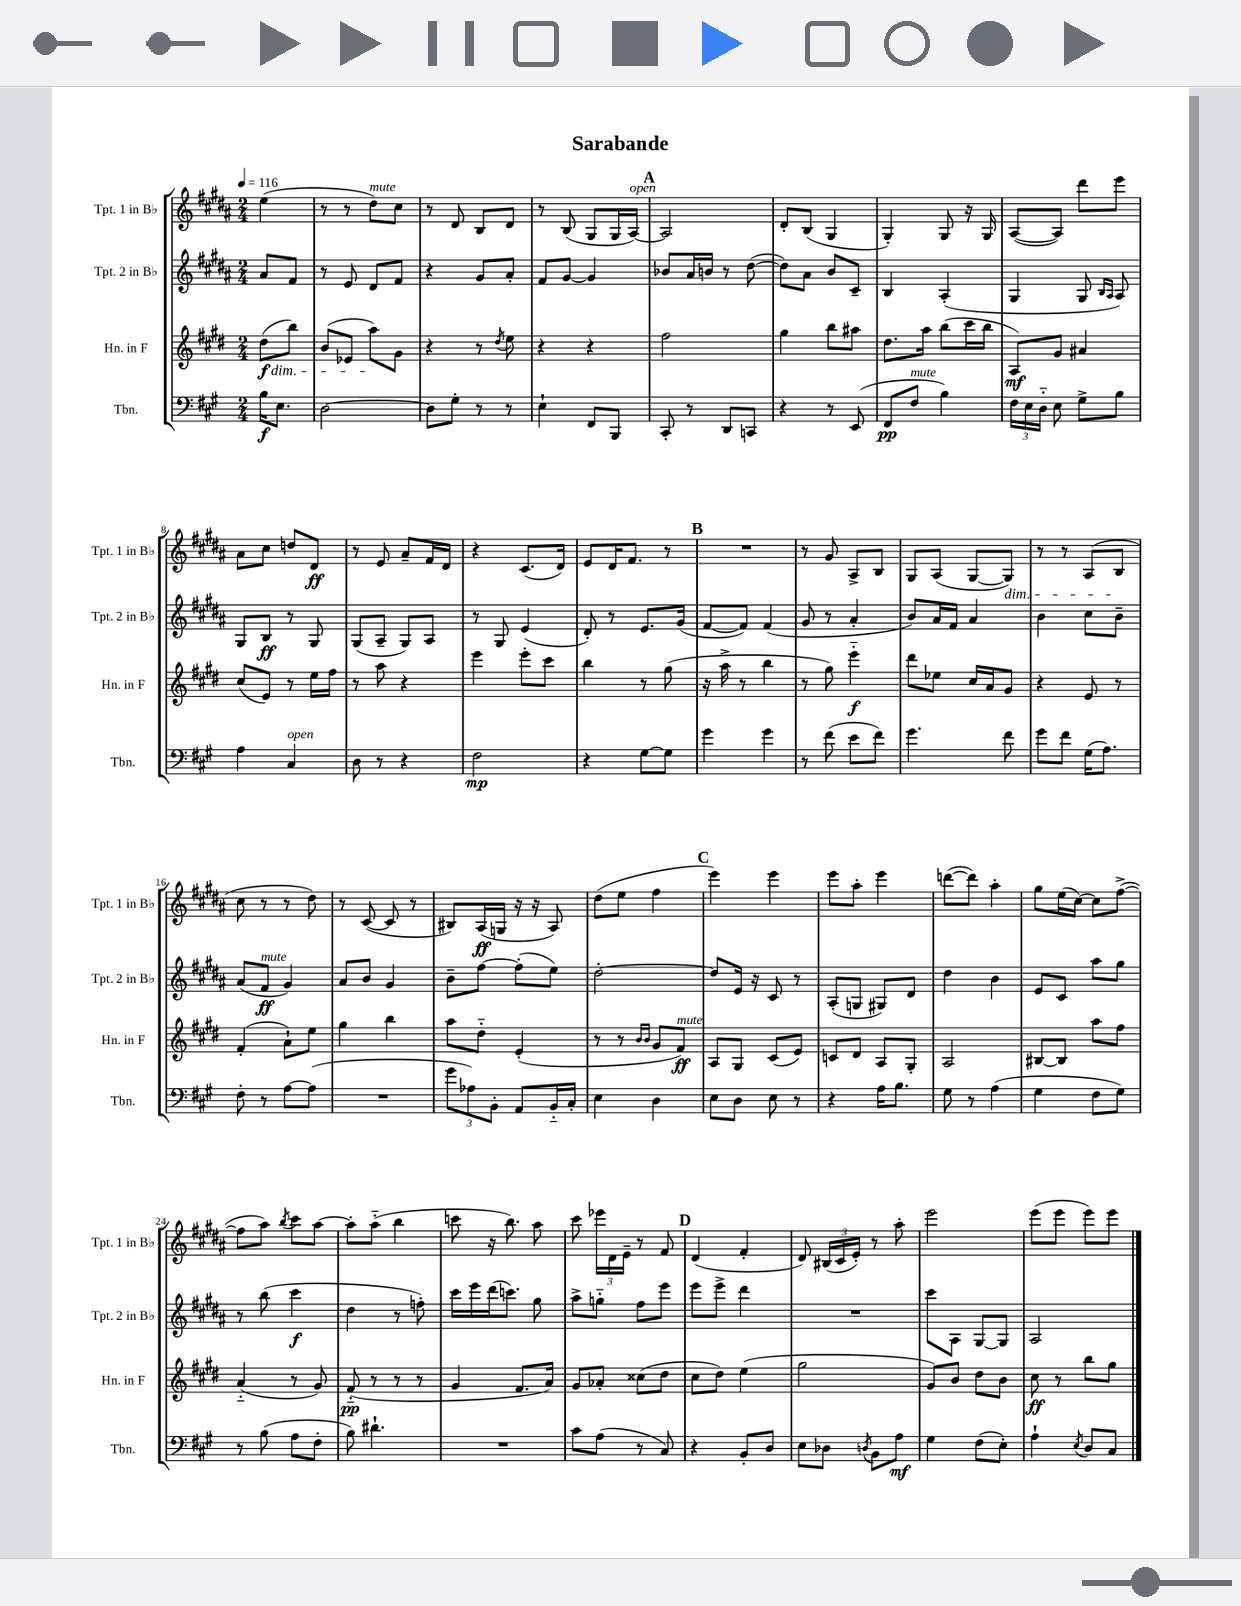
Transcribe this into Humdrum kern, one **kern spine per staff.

**kern	**kern	**kern	**kern
*staff4	*staff3	*staff2	*staff1
*clefF4	*clefG2	*clefG2	*clefG2
*k[f#c#g#]	*k[f#c#g#d#]	*k[f#c#g#d#a#]	*k[f#c#g#d#a#]
*M2/4	*M2/4	*M2/4	*M2/4
*MM116	*MM116	*MM116	*MM116
16B	(8dd#	8a#	(4ee
8.E	.	.	.
.	8bb)	8f#	.
=	=	=	=
[2D	(8b	8r	8r
.	8e-	8e	8r
.	8aa)	8d#	8dd#)
.	8g#	8f#	8cc#
=	=	=	=
8D]	4r	4r	8r
8G#'	.	.	8d#
8r	8r	8g#	8B
.	8qdd#	.	.
8r	8ee	8a#'	8d#
=	=	=	=
4E`	4r	8f#	8r
.	.	[8g#	(8B
8FF#	4r	4g#]	8G#
8BBB	.	.	16G#
.	.	.	[16A#)
=	=	=	=
8CC#'	2ff#	8b-	2A#]
8r	.	16a#	.
.	.	16b	.
8DD	.	8r	.
8CC	.	([8dd#	.
=	=	=	=
4r	4gg#	8dd#])	8d#'
.	.	8a#	(8B
8r	8bb	8b	4G#
(8EE	8aa#	8c#~	.
=	=	=	=
8FF#	8.dd#	4B	4G#')
8F#	.	.	.
.	16aa	.	.
4B)	(8bb	(4A#'	8G#
.	16ccc#	.	16r
.	16bb	.	16G#
=	=	=	=
24F#	8A)	4G#	([8A#
24E	.	.	.
24D'~	.	.	.
8E	8g#	.	8A#])
8G#^	4a#	8G#	8ddd#
.	.	16qqB	.
.	.	16qqA#	.
8B	.	8A#)	8eee
=	=	=	=
4A	(8cc#	8G#	8a#
.	8e)	8B	8cc#
4C#	8r	8r	8dd
.	16ee	8G#	8d#
.	16ff#	.	.
=	=	=	=
8D	8r	(8G#	8r
8r	8aa	8A#~	8e
4r	4r	8G#)	8a#~
.	.	8A#	16f#
.	.	.	16d#
=	=	=	=
2F#	4eee	8r	4r
.	.	8G#	.
.	8eee'	(4e	(8.c#
.	8ccc#	.	.
.	.	.	16d#)
=	=	=	=
4r	4bb	8d#')	8e
.	.	8r	16d#
.	.	.	8.f#
[8G#	8r	8.e	.
8G#]	(8gg#	.	8r
.	.	(16g#	.
=	=	=	=
4g#	16r	[8f#	2r
.	16aa^	.	.
.	8r	8f#])	.
4g#	4bb	(4f#	.
=	=	=	=
8r	8r	8g#	8r
(8f#	8gg#)	8r	8g#
8e	4eee'~	4a#'	8A#^
8f#)	.	.	8B
=	=	=	=
4.g#	8ddd#	8b)	8G#
.	8ee-	16a#	(8A#
.	.	16f#	.
.	16cc#	4a#	[8G#
.	16a	.	.
8f#	8g#	.	8G#])
=	=	=	=
8g#	4r	4b	8r
8f#	.	.	8r
(16G#	8e	8cc#	(8A#
8.A)	.	.	.
.	8r	8b~	8B
=	=	=	=
8F#'	(4f#'	(8a#	8cc#
8r	.	8f#	8r
[8A	8a`)	4g#)	8r
(8A]	8ee	.	8dd#)
=	=	=	=
2r	4gg#	8a#	8r
.	.	8b	([8c#
.	4bb	4g#	8c#]
.	.	.	8r
=	=	=	=
12g#	8aa	8b~	8B#)
12A-)	.	.	.
.	8dd#'~	[8ff#	(16A#
12BB'	.	.	.
.	.	.	16G
8AA	(4e'	(8ff#']	16r
.	.	.	16r
16BB'~	.	8ee)	8A#)
16C#'	.	.	.
=	=	=	=
4E	8r	[2dd#'	(8dd#
.	8r	.	8ee
.	16qqb	.	.
.	16qqb	.	.
4D	8g#	.	4ff#
.	8f#)	.	.
=	=	=	=
8E	8A	8dd#]	4eee)
8D	8G#	16e	.
.	.	16r	.
8E	(8c#	8c#	4eee
8r	8e)	8r	.
=	=	=	=
4r	8c	(8A#'	8eee
.	8d#	8G	8aa#'
16A	8A	8G#)	4eee
8.B	.	.	.
.	8G#'	8d#	.
=	=	=	=
8G#	2A	4dd#	([8ddd
8r	.	.	8ddd])
(4A	.	4b	4aa#'
=	=	=	=
4G#	[8B#	8e	8gg#
.	8B#]	8c#	(16ee
.	.	.	[16cc#)
8F#	8aa	8aa#	8cc#]
8G#)	8ff#	8gg#	([8ff#^
=	=	=	=
8r	(4a'~	8r	8ff#]
(8B	.	(8bb	8aa#)
.	.	.	8qbb
8A	8r	4ccc#	8ccc#
8F#'	8g#)	.	[8aa#
=	=	=	=
8B)	(8f#'~	4dd#	8aa#']
4.d#`	8r	.	(8aa#'~
.	8r	8r	4bb
.	8r	8ff')	.
=	=	=	=
2r	4g#	16ccc#	8ccc
.	.	16eee	.
.	.	(16ddd#	16r
.	.	8.ccc)	8.bb)
.	8.f#	.	.
.	.	8gg#	8aa#
.	16a)	.	.
=	=	=	=
8c#	8g#	8aa#^	8ccc#
(8A	8a-'	8gg'~	24eee-
.	.	.	24d#
.	.	.	24e~
8r	(8cc##	8ff#	8r
8C#)	8dd#	8eee	8f#
=	=	=	=
4r	8cc#	8eee	(4d#
.	8dd#)	8eee^	.
8BB'	(4ee	4ddd#	4f#'
8D	.	.	.
=	=	=	=
8E	2gg#	2r	8d#)
8D-	.	.	(24B#
.	.	.	24c#
.	.	.	24e')
8qD	.	.	.
8BB	.	.	8r
8A	.	.	8aa#'
=	=	=	=
4G#	8g#)	8ccc#	2eee
.	8b	8A#	.
(8F#	8dd#	[8G#	.
8E')	8b	8G#]	.
=	=	=	=
4A`	8cc#	2A#	(8eee
.	8r	.	8eee
8qE	.	.	.
8D	8bb	.	8eee)
8C#	8gg#	.	8eee
==	==	==	==
*-	*-	*-	*-
